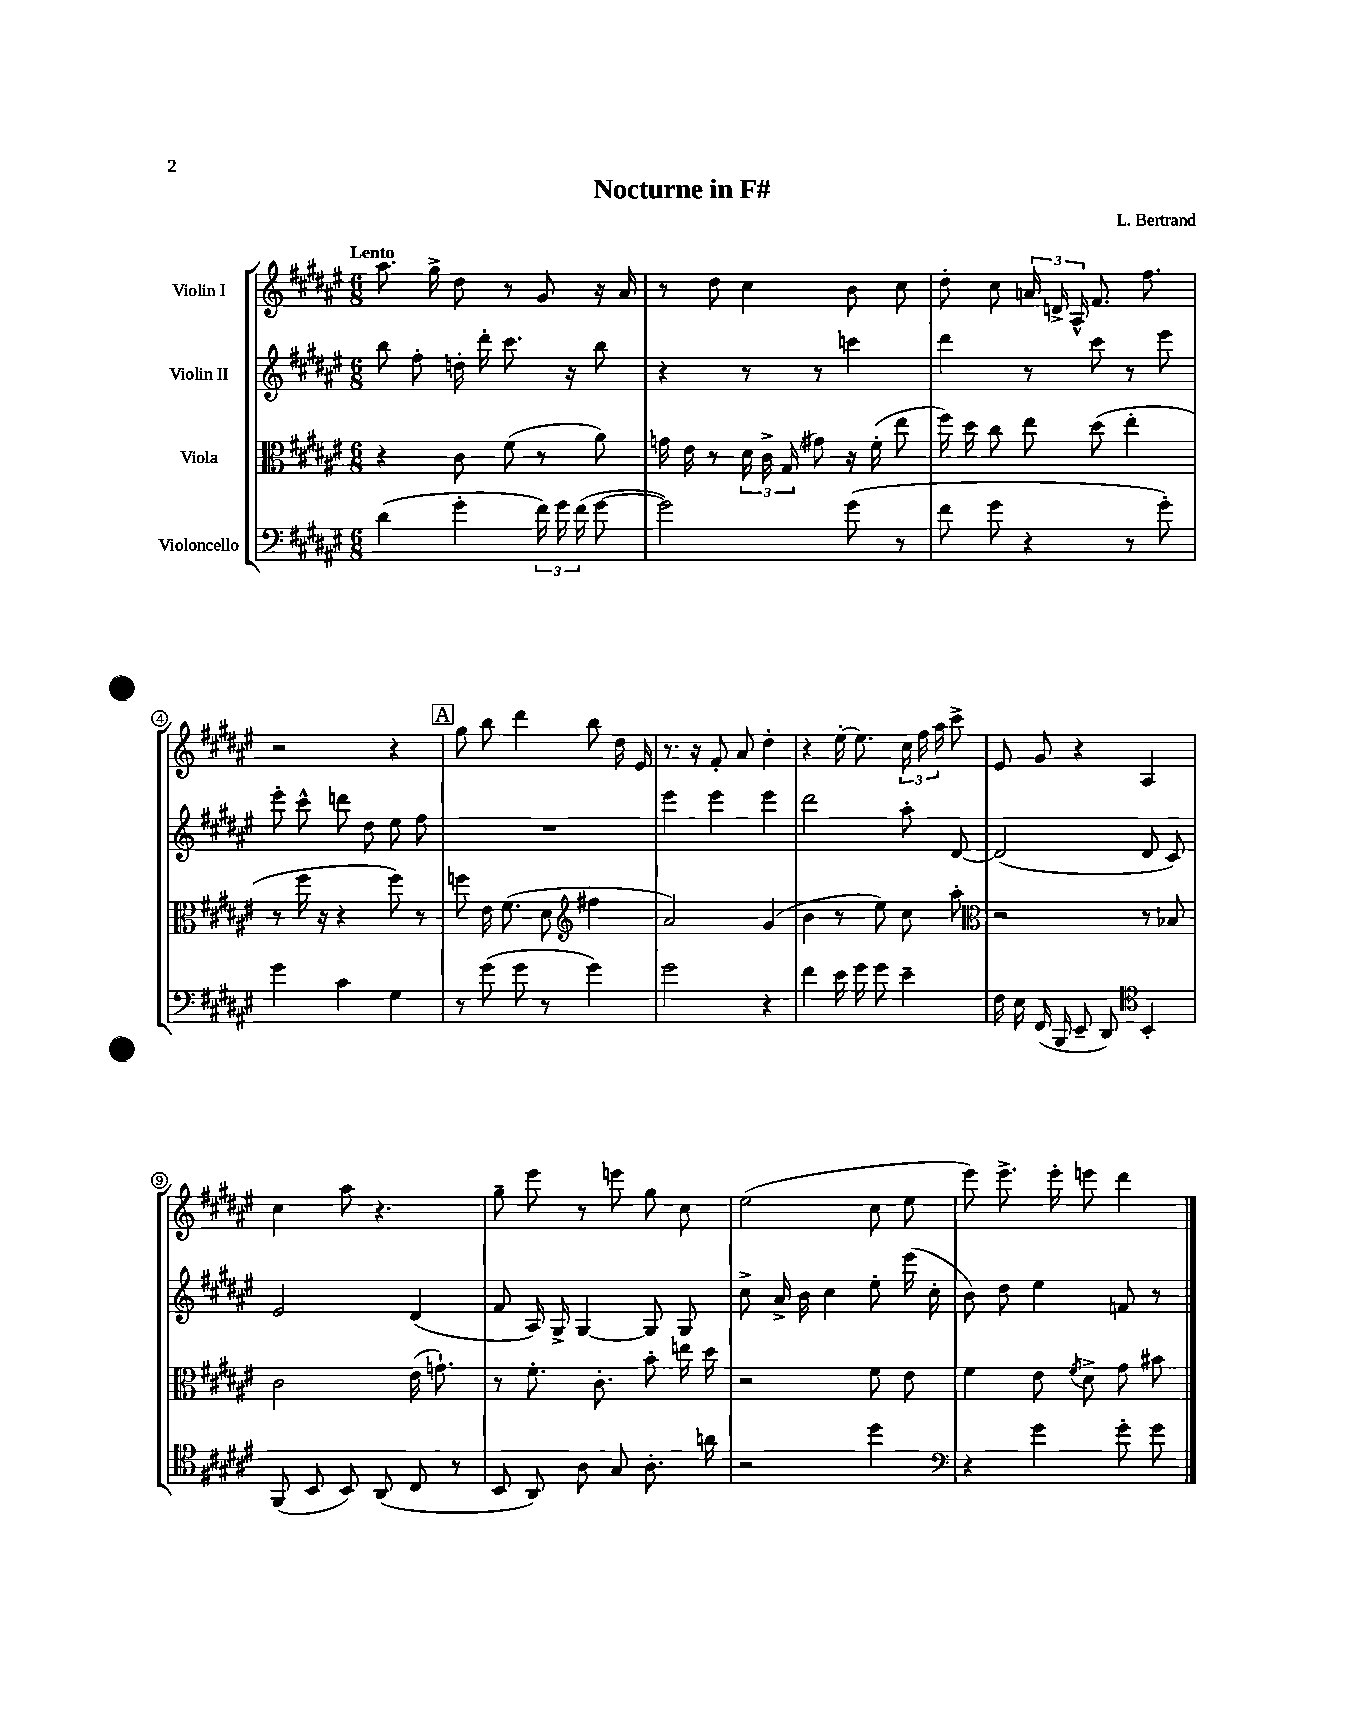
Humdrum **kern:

**kern	**kern	**kern	**kern
*staff4	*staff3	*staff2	*staff1
*clefF4	*clefC3	*clefG2	*clefG2
*k[f#c#g#d#a#e#]	*k[f#c#g#d#a#e#]	*k[f#c#g#d#a#e#]	*k[f#c#g#d#a#e#]
*M6/8	*M6/8	*M6/8	*M6/8
(4d#	4r	8bb	8.aa#
.	.	8ff#'	.
.	.	.	16gg#^
4g#'	8c#	16dd'	8dd#
.	.	16ddd#'	.
.	(8f#	8.ccc#	8r
24f#)	8r	.	8g#
24g#	.	.	.
.	.	16r	.
(24f#	.	.	.
[8g#	8a#)	8bb	16r
.	.	.	16a#
=	=	=	=
2g#])	16g	4r	8r
.	16e#	.	.
.	8r	.	8dd#
.	24d#	8r	4cc#
.	24c#^	.	.
.	(24G#	.	.
.	8g#)	8r	.
(8g#	16r	4ccc	8b
.	(16f#'	.	.
8r	8ee#	.	8cc#
=	=	=	=
8f#	16ff#)	4ddd#	8dd#'
.	16dd#	.	.
8g#	8cc#	.	8cc#
4r	8ee#	8r	24a
.	.	.	24d^
.	.	.	24A#^^
.	(8dd#	8ccc#	8.f#
8r	4ee#'	8r	.
.	.	.	8.ff#
8g#')	.	8eee#	.
=	=	=	=
4g#	8r	8eee#'	2r
.	16ff#	8ccc#^^	.
.	16r	.	.
4c#	4r	8ddd	.
.	.	8dd#	.
4G#	8ff#)	8ee#	4r
.	8r	8ff#	.
=	=	=	=
8r	8ff	2.r	8gg#
(8g#	16e#	.	8bb
.	(8.f#	.	.
8g#	.	.	4ddd#
8r	8d#	.	.
*	*clefG2	*	*
4g#)	4ff#	.	8bb
.	.	.	16dd#
.	.	.	16e#
=	=	=	=
2g#	2a#)	4eee#	8.r
.	.	.	16r
.	.	4eee#	8f#'
.	.	.	8a#
4r	(4g#	4eee#	4dd#'
=	=	=	=
4f#	4b	2ddd#	4r
16e#	8r	.	[16ee#'
16g#	.	.	8.ee#]
8g#	8ee#)	.	.
4e#~	8cc#	8aa#'	24cc#
.	.	.	24ff#
.	.	.	24aa#
.	8aa#'	[8d#	8ccc#^
=	=	=	=
*	*clefC3	*	*
16F#	2r	(2d#]	8e#
16E#	.	.	.
(16FF#	.	.	8g#
16BBB	.	.	.
8EE#~	.	.	4r
8DD#)	.	.	.
*clefC4	*	*	*
4BB'	8r	8d#	4A#
.	8B-	8c#)	.
=	=	=	=
(8FF#	2c#	2e#	4cc#
8BB	.	.	.
8BB)	.	.	8aa#
(8AA#	.	.	4.r
8C#	(16e#	(4d#	.
.	8.g`)	.	.
8r	.	.	.
=	=	=	=
8BB	8r	8f#	8gg#~
8AA#)	8.f#'	16A#)	8eee#
.	.	16G#^	.
8A#	.	[4G#	8r
.	8.c#'	.	.
8G#	.	.	8eee
8.A#'	8b'	8G#]	8gg#
.	16ee	8G#	8cc#
16a	16dd#	.	.
=	=	=	=
2r	2r	8cc#^	(2ee#
.	.	16a#^	.
.	.	16b	.
.	.	4cc#	.
4dd#	8f#	8ee#'	8cc#
.	8e#	(16eee#	8ee#
.	.	16cc#'	.
=	=	=	=
*clefF4	*	*	*
4r	4f#	8b)	8eee#)
.	.	8dd#	8.eee#^
4g#	8e#	4ee#	.
.	.	.	16eee#'
.	8qf#	.	.
.	8d#^	.	8eee
8g#'	8g#	8f	4ddd#
8g#	8b#	8r	.
==	==	==	==
*-	*-	*-	*-
